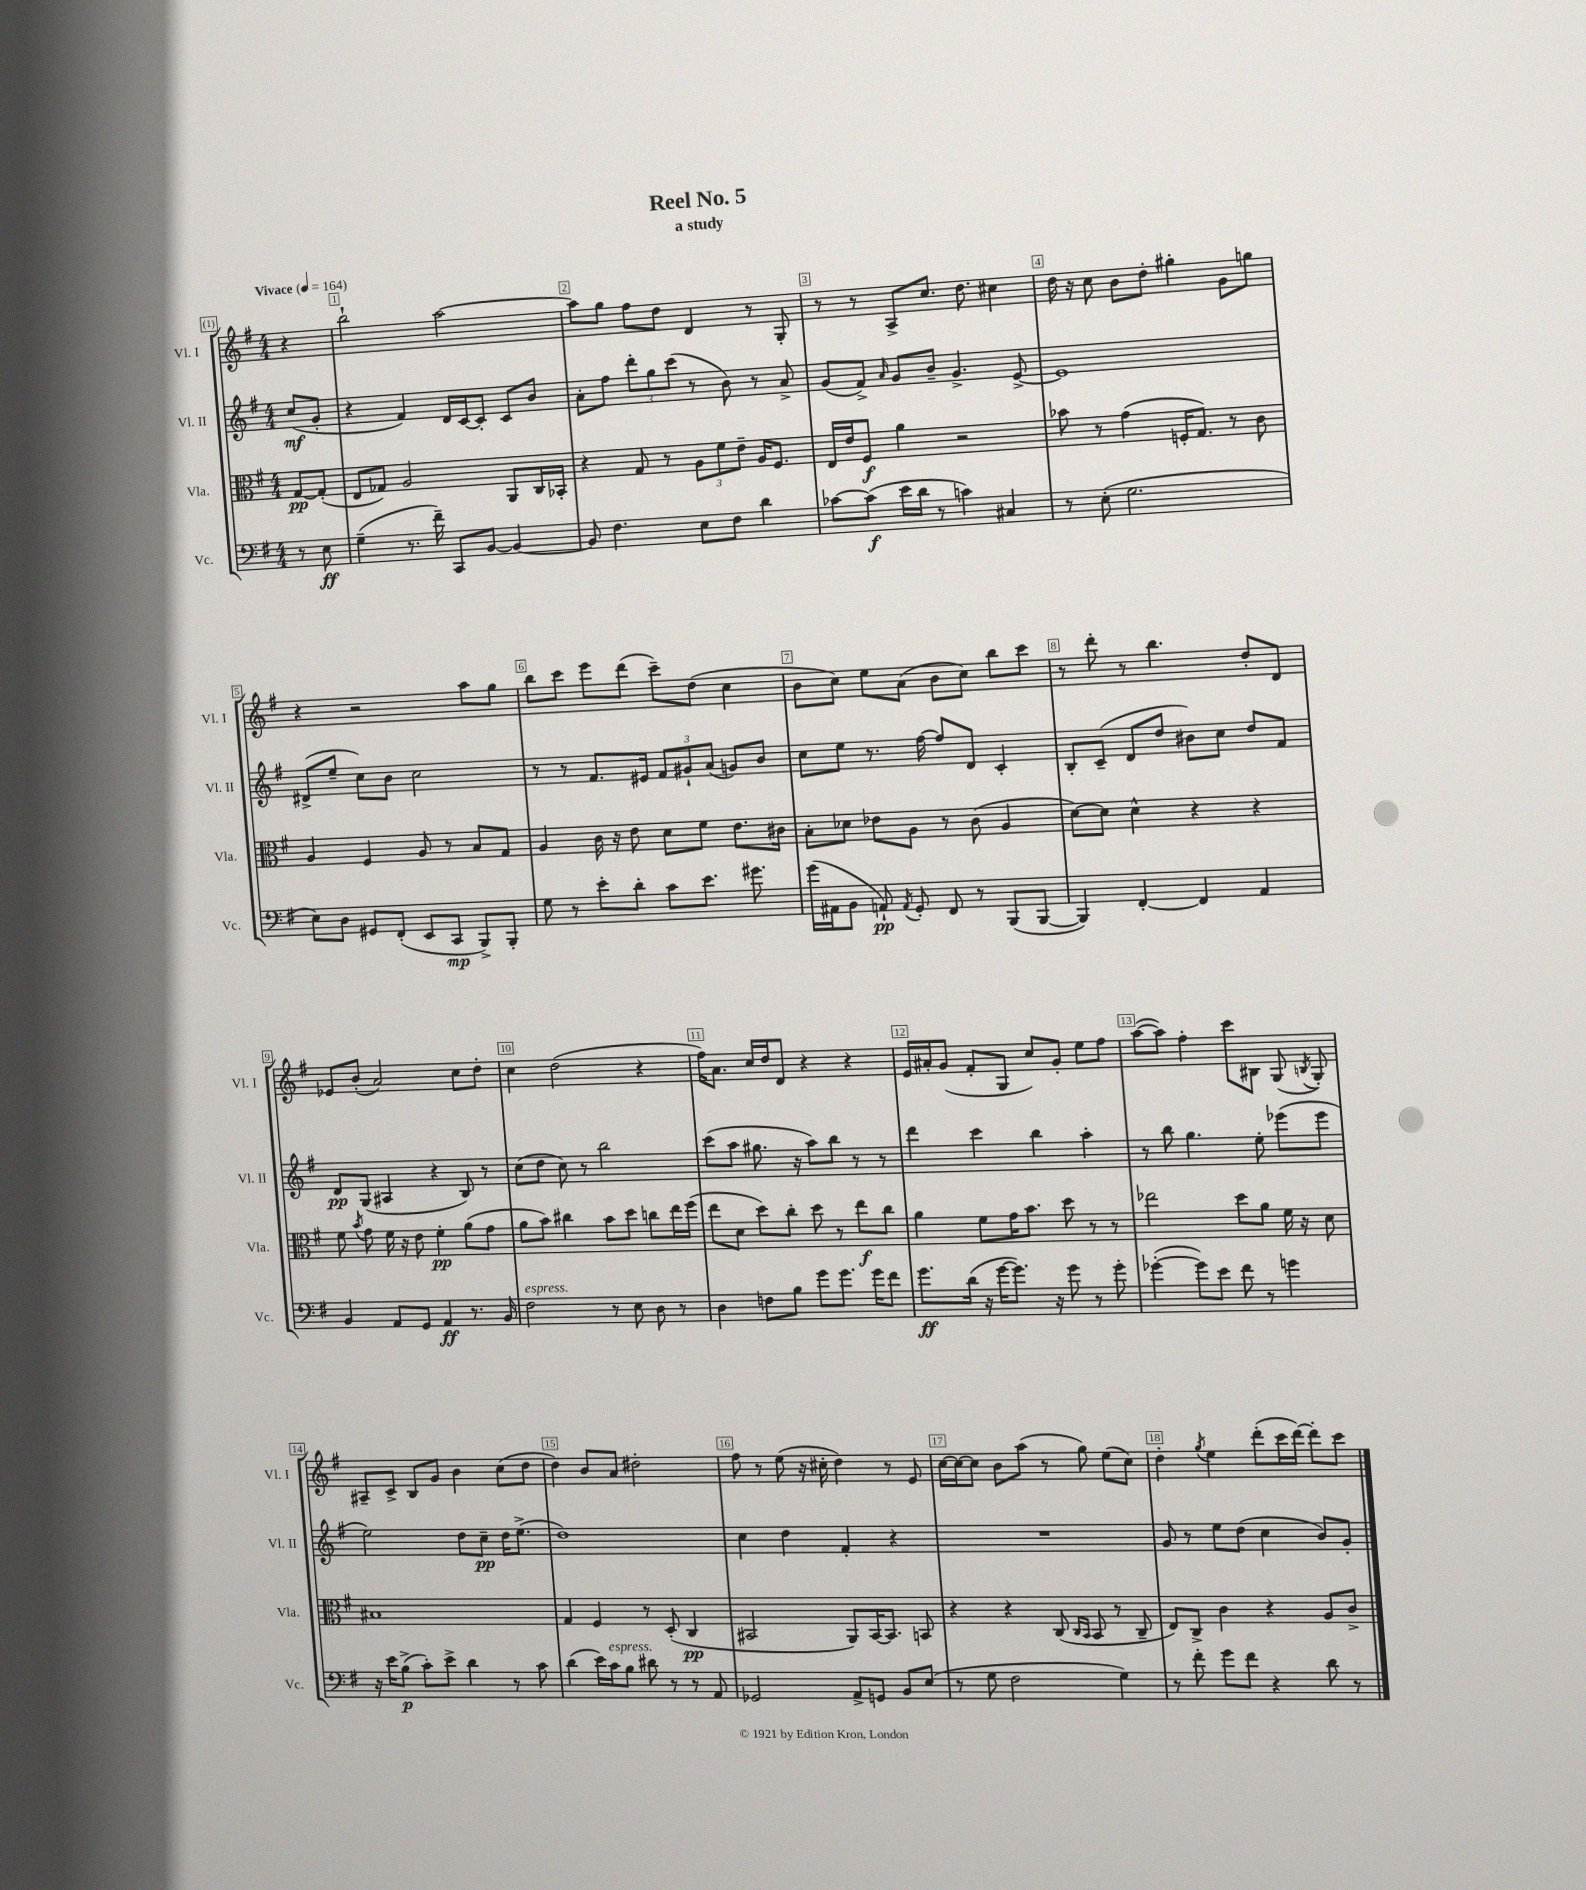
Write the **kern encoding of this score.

**kern	**kern	**kern	**kern
*staff4	*staff3	*staff2	*staff1
*clefF4	*clefC3	*clefG2	*clefG2
*k[f#]	*k[f#]	*k[f#]	*k[f#]
*M4/4	*M4/4	*M4/4	*M4/4
*MM164	*MM164	*MM164	*MM164
8r	[8G/L	(8cc/L	4r
8E\	(8G'/]J	8g'/J	.
=	=	=	=
(4G~\	8E/L	4r	2bb`\
.	8G-/J)	.	.
8.r	2A/	4f#/)	.
16f#~\)	.	.	.
8CC/L	.	16d/LL	[2aa\
.	.	[16c/J	.
[8BB/J	.	8c'/]J	.
4BB/_	8AA/L	8c/L	.
.	16C/L	8b/J	.
.	16BB-'/JJ	.	.
=	=	=	=
8BB/]	4r	8a'\L	8aa\]L
4.F#\	.	8ff#\J	8gg\J
.	8G/	12ddd'\L	8ff#\L
.	.	12gg\	.
.	8r	.	8dd\J
.	.	(12ccc\J	.
8E\L	12A\L	8r	4d/
.	12f#\	.	.
8F#\J	.	8b\)	.
.	12e~\J	.	.
4d\	16A/LK	8r	8r
.	8.F#/J	.	.
.	.	8a^/	8G'/
=	=	=	=
[8c-\L	16E/LL	(8g/L	8r
.	16e/J	.	.
(8c-\]J	8F#/J	8f#^/J)	8r
.	.	16qqa/	.
16e\LL	4a\	8g/L	8A^/L
16d\JJ	.	.	.
8r	.	8b~/J	8.cc/J
4c\)	2r	4.g^/	.
.	.	.	8.dd\
4C#/	.	.	4cc#\
.	.	[8e^/	.
=	=	=	=
8r	8b-\	1e]	16dd\
.	.	.	16r
(8E'\	8r	.	8cc\
2.G\	(4g\	.	8b\L
.	.	.	8dd'\J
.	16F'/LK	.	4gg#'\
.	8.G/J)	.	.
.	8r	.	8g\L
.	8c\	.	8gg\J
=	=	=	=
8E\L)	4A/	(8d#^/L	4r
8D\J	.	8ee~/J	.
8GG#/L	4F#/	8cc\L)	2r
(8FF#'/J	.	8b\J	.
8EE/L	8A/	2cc\	.
8CC/J	8r	.	.
8BBB^/L)	8B/L	.	8aa\L
8BBB'/J	8G/J	.	8gg\J
=	=	=	=
8G\	4A/	8r	8bb\L
8r	.	8r	8ccc\J
8e'\L	16c\	8.f#/L	8eee\L
.	16r	.	.
8d'\J	8e\	.	(8ddd\J
.	.	16e#/Jk	.
8c\L	8d\L	12f#/L	8ccc~\L)
.	.	12g#`/	.
8.e\J	8f#\J	.	(8dd\J
.	.	(12a/J	.
.	8.e\L	8g/L)	4cc\
8.g#\	.	.	.
.	.	8b/J	.
.	16c#\Jk	.	.
=	=	=	=
(16g\LL	8B'\L	8cc\L	8b\L
16AA#\J	.	.	.
8BB\J	8d-\J	8ee\J	8cc\J)
8AA`/)	8e-\L	8.r	8ee\L
8qAA/	.	.	.
8GG'/	8A\J	.	(8a\J
.	.	[16ff#\	.
8FF#/	8r	8ff#/]L	8b\L
8r	(8c\	8d/J	8cc\J)
(8BBB/L	4A/	4c'/	8bb\L
[8BBB/J	.	.	8ccc\J
=	=	=	=
4BBB/])	[8d\L)	8B'/L	8r
.	8d\]J	(8c~/J	8ddd'\
[4FF#'/	4d^^\	8d/L	8r
.	.	8dd/J	4.bb\
4FF#/]	4r	8b#\L)	.
.	.	8cc\J	.
4AA/	4r	8dd/L	8dd'/L
.	.	8f#/J	8d/J
=	=	=	=
4BB/	8f#\	8d/L	8e-/L
.	8qb/	.	.
.	8g\	(8G/J	(8b'/J
8AA/L	16f#\	4A#/	2a/)
.	16r	.	.
8GG/J	8e\	.	.
4AA/	4f#'\	4r	.
8.r	(8a\L	8B/)	8cc\L
.	8g\J	8r	8dd'\J
16BB/	.	.	.
=	=	=	=
2F#\	8a\L	(8cc\L	4cc\
.	8b\J)	8dd\J	.
.	4cc#\	8cc\)	(2dd\
.	.	8r	.
8r	8b\L	2bb\	.
8E\	8dd\J	.	.
8D\	8cc\L	.	4r
8r	16ee\L	.	.
.	(16ff#\JJ	.	.
=	=	=	=
4D\	8ee\L	(8ccc\L	16ff#\LK)
.	.	.	8.a\J
.	8d\J	8aa\J	.
8F\L	8dd\L)	8.gg#\	16cc/LL
.	.	.	16dd/J
8B\J	8cc'\J	.	8d/J
.	.	16r	.
8g\L	8dd\	8aa\L)	4r
8.g\J	8r	8bb\J	.
.	8ee\L	8r	4r
16g\LK	.	.	.
8f#\J	8cc\J	8r	.
=	=	=	=
8.g\L	4a\	4ddd\	16e/LL
.	.	.	16a#'/J
.	.	.	(8g/J
(16d\Jk	.	.	.
16r	8f#\L	4ccc\	8f#'/L
[16g\LK	.	.	.
8.g\]J)	16g\K	.	8G/J
.	8.b\J	.	.
.	.	4bb\	8cc/L)
16r	.	.	.
8g\	8dd\	.	8g'/J
8r	8r	4aa'\	8ee\L
8g'\	8r	.	8ff#\J
=	=	=	=
([4g-'\	2ee-\	8r	([8aa\L
.	.	8bb\	8aa\]J)
8g-\]L)	.	4.gg\	4ff#'\
8e\J	.	.	.
8f#\	8dd\L	.	8ccc\L
8r	8a\J	8ee'\	8B#\J
4g\	16f#\	(8eee-\L	(8G/
.	16r	.	.
.	.	.	8qB/
.	8d\	8eee-\J	8G'/)
=	=	=	=
16r	1B#	2ee\)	8A#~/L
16e\LK	.	.	.
(8B^\J	.	.	8c^/J
8c'\L)	.	.	8B/L
8e^\J	.	.	8g/J
4d\	.	8dd\L	4b\
.	.	8cc~\J	.
8r	.	16dd\LK	(8cc\L
.	.	(8.ee^\J	.
8c\	.	.	8dd\J
=	=	=	=
(4d\	4G/	1dd)	4dd\)
16e\LL)	4F#/	.	8b/L
16c\J	.	.	.
8B\J	.	.	8a/J
8d#\	8r	.	2dd#'\
8r	(8D'/	.	.
8r	4C/	.	.
8AA/	.	.	.
=	=	=	=
2GG-/	2BB#/	4cc\	8ff#\
.	.	.	8r
.	.	4dd\	(8ee\
.	.	.	16r
.	.	.	16cc#'\
8AA^/L	8AA/L)	4f#'/	4dd\)
8GG/J	[16BB#/K	.	.
.	8.BB#/]J	.	.
8BB/L	.	4r	8r
(8E/J	8BB/	.	8e/
=	=	=	=
8r	4r	1r	[16cc\LL
.	.	.	16cc\_J
8G\	.	.	8cc\]J
2F#\	4r	.	8b\L
.	.	.	(8aa\J
.	(8C/	.	8r
.	16qqC/LL	.	.
.	16qqBB/JJ	.	.
.	8BB/	.	8gg\)
4G\)	8r	.	(8ee\L
.	8C~/	.	8cc\J)
=	=	=	=
8r	8E/L)	8g/	4dd'\
8f#'\	8C^/J	8r	.
.	.	.	8qgg/
8g\L	4c\	8ee\L	4ee\
8f#\J	.	(8dd\J	.
4r	4r	4cc\	(8ddd'\L
.	.	.	16ccc\L
.	.	.	[16ddd\JJ)
8d\	8A/L	8b/L)	8ddd'\]L
8r	8c^/J	8g'/J	8ccc\J
==	==	==	==
*-	*-	*-	*-
